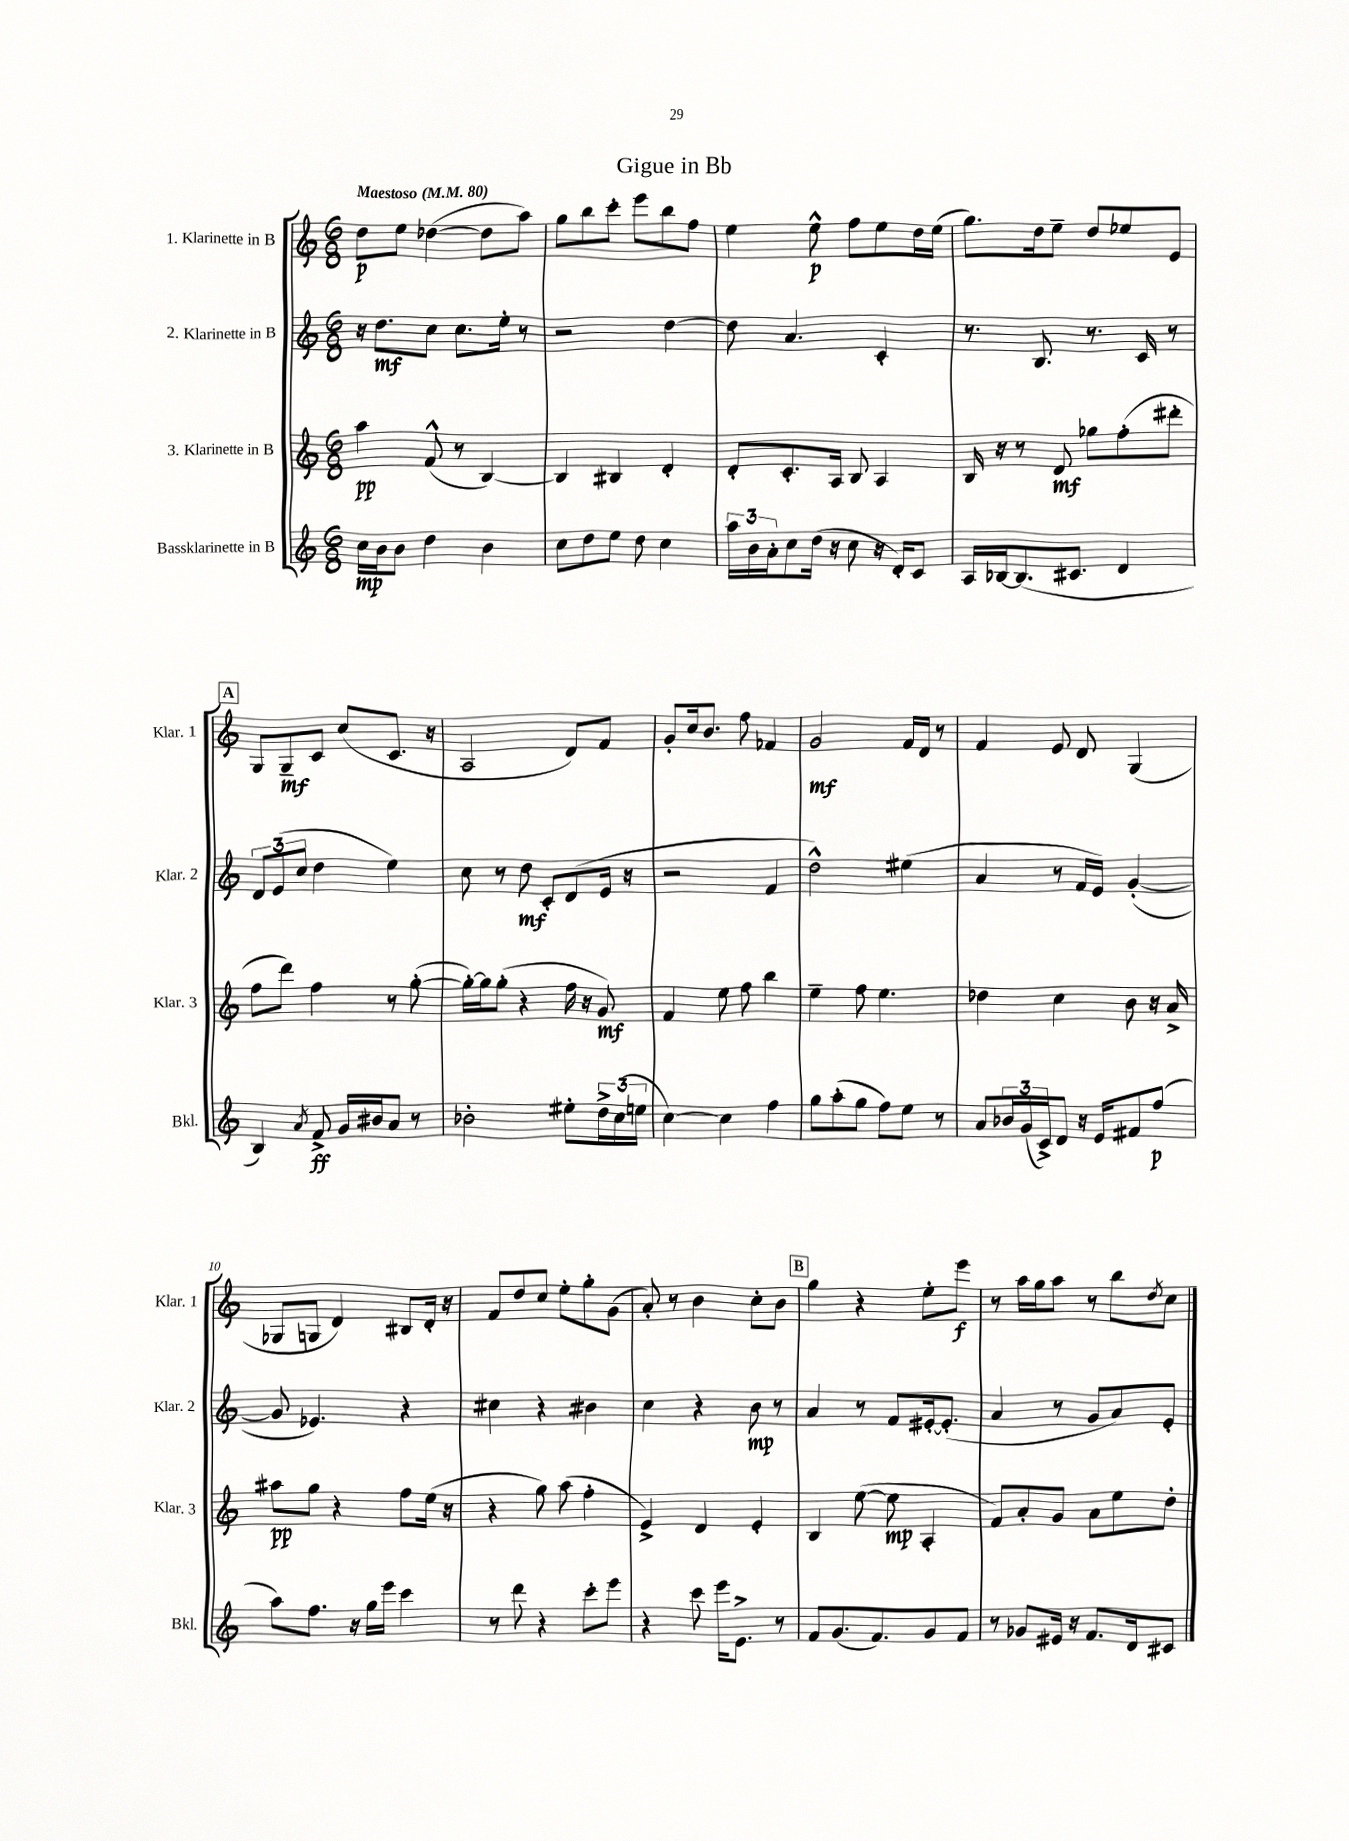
\header { title = "Gigue in Bb" }
<<
\new StaffGroup <<
\new Staff = "s0" \with { instrumentName = "1. Klarinette in B" shortInstrumentName = "Klar. 1" } {
    \clef treble \key c \major \numericTimeSignature \time 6/8 \tempo "Maestoso" 4 = 80
    d''8\p e''8 des''4~( des''8 a''8) |
    g''8 b''8 c'''8-. e'''8 b''8 f''8 |
    e''4 e''8-^\p f''8 e''8 d''16 e''16( |
    g''8.) d''16 e''8-- d''8 ees''8 e'8 |
    \mark \markup { \box "A" } g8 g8--\mf c'8 c''8( c'8. r16 |
    a2 d'8) f'8 |
    g'8-. c''16 b'8. f''8 fes'4 |
    g'2\mf f'16 d'16 r8 |
    f'4 e'8 d'8 g4( |
    ges8 g8 d'4) bis8 d'16-. r16 |
    f'8 d''8 c''8 e''8-. g''8-. g'8( |
    a'8-.) r8 b'4 c''8-. b'8 |
    \mark \markup { \box "B" } g''4 r4 e''8-. e'''8\f |
    r8 a''16 g''16 a''8 r8 b''8 \acciaccatura { d''8 } c''8 \bar "|." |
}
\new Staff = "s1" \with { instrumentName = "2. Klarinette in B" shortInstrumentName = "Klar. 2" } {
    \clef treble \key c \major \numericTimeSignature \time 6/8
    r16 d''8.\mf c''8 c''8. e''16-. r8 |
    r2 d''4~ |
    d''8 a'4. c'4-. |
    r8. b8. r8. c'16 r8 |
    \mark \markup { \box "A" } \tuplet 3/2 { d'8 e'8( c''8 } d''4 e''4) |
    c''8 r8 d''8\mf c'8-. d'8( e'16 r16 |
    r2 f'4 |
    d''2-^) eis''4( |
    a'4 r8 f'16 e'16) g'4~-.( |
    g'8 ees'4.) r4 |
    cis''4 r4 bis'4 |
    c''4 r4 b'8\mp r8 |
    \mark \markup { \box "B" } a'4 r8 f'8 eis'16~-. eis'8.-.( |
    a'4 r8 g'8 a'8) e'8-. \bar "|." |
}
\new Staff = "s2" \with { instrumentName = "3. Klarinette in B" shortInstrumentName = "Klar. 3" } {
    \clef treble \key c \major \numericTimeSignature \time 6/8
    a''4\pp f'8-^( r8 b4~) |
    b4 bis4 d'4-. |
    d'8-. c'8.-. a16 b8 a4 |
    b16 r16 r8 d'8\mf ges''8 f''8-.( dis'''8-. |
    \mark \markup { \box "A" } f''8 d'''8) f''4 r8 g''8~-.( |
    g''16~-.) g''16 g''8-.( r4 f''16 r16 g'8\mf) |
    f'4 e''8 f''8 b''4 |
    e''4-- f''8 e''4. |
    des''4 c''4 b'8 r16 a'16-> |
    ais''8\pp g''8 r4 f''8 e''16( r16 |
    r4 g''8) a''8( f''4-. |
    e'4->) d'4 e'4-. |
    \mark \markup { \box "B" } b4 e''8~( e''8\mp a4-. |
    f'8) a'8-. g'8 a'8 e''8 d''8-. \bar "|." |
}
\new Staff = "s3" \with { instrumentName = "Bassklarinette in B" shortInstrumentName = "Bkl." } {
    \clef treble \key c \major \numericTimeSignature \time 6/8
    c''16\mp b'16 b'8 d''4 b'4 |
    c''8 d''8 e''8 d''8 c''4 |
    \tuplet 3/2 { a''16 b'16 a'16-. } c''8 d''16( r16 c''8 r16 d'16-.) c'8 |
    a16 bes16~ bes8.( cis'8. d'4 |
    \mark \markup { \box "A" } b4) \acciaccatura { a'8 } f'8->\ff g'16 bis'16 a'8 r8 |
    bes'2-. eis''8-. \tuplet 3/2 { d''16-> c''16( e''16 } |
    c''4~) c''4 f''4 |
    g''8 a''8-.( g''8 f''8) e''8 r8 |
    a'8 \tuplet 3/2 { bes'16 g'16( c'16->) } d'8 r16 e'16 fis'8 f''8\p( |
    a''8) f''8. r16 g''16 e'''16 c'''4 |
    r8 d'''8 r4 c'''8-. e'''8 |
    r4 c'''8 e'''16 e'8.-> r8 |
    \mark \markup { \box "B" } f'8 g'8.( f'8.) g'8 f'8 |
    r8 ges'8 eis'16 r16 f'8. d'16 cis'8 \bar "|." |
}
>>
>>
